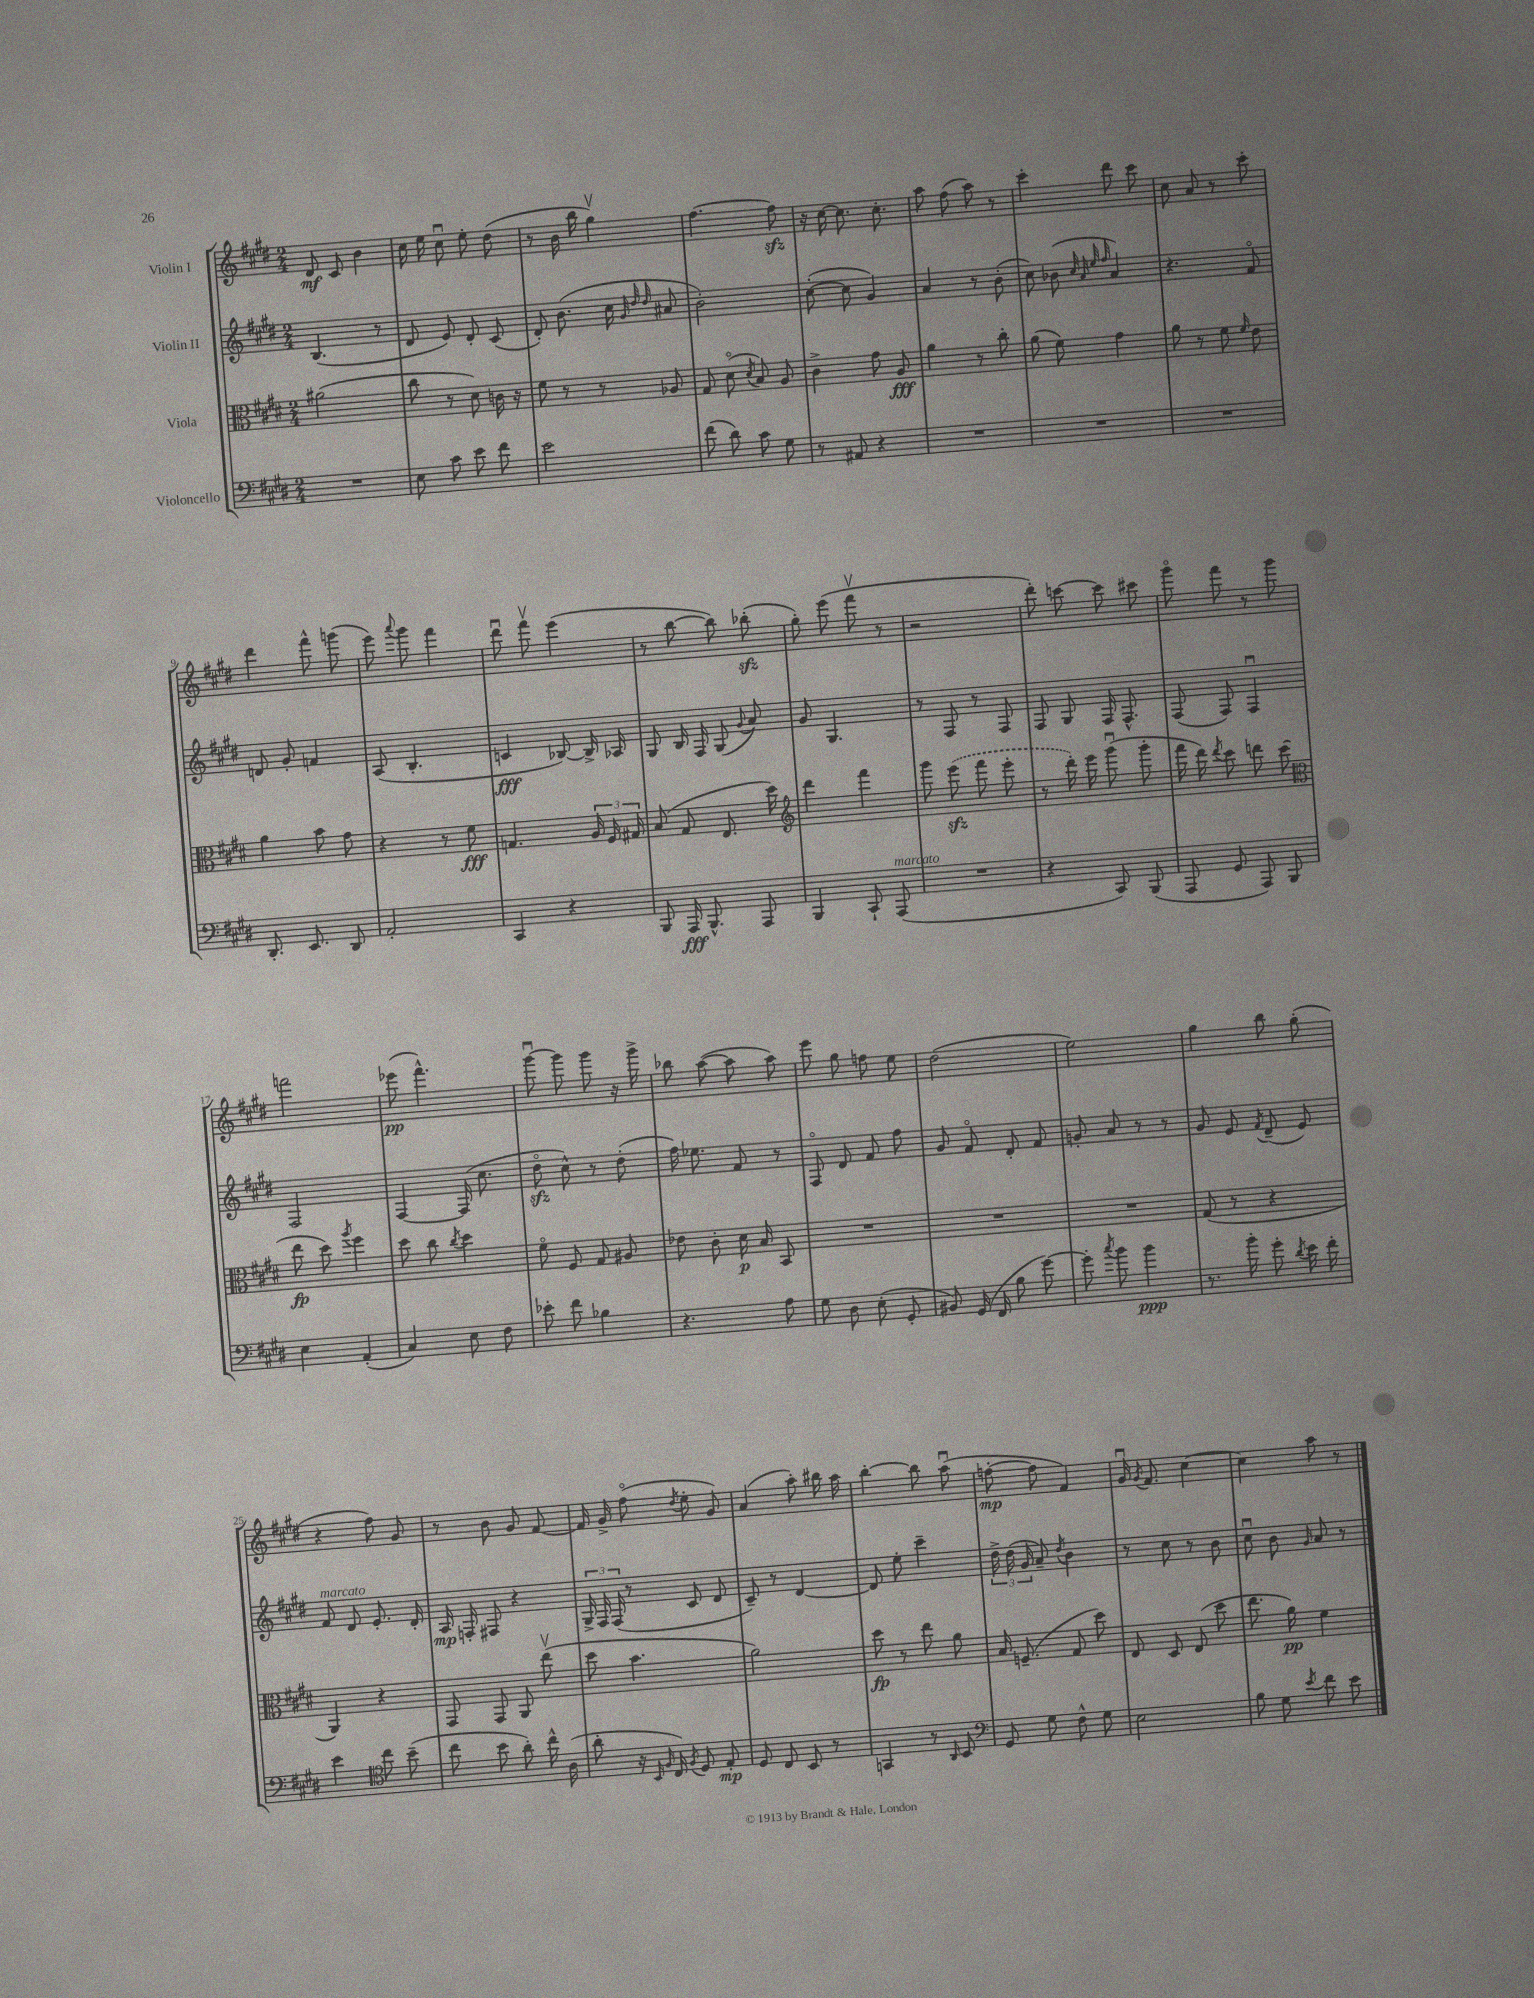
<<
\new StaffGroup <<
\new Staff = "s0" \with { instrumentName = "Violin I" } {
    \clef treble \key e \major \numericTimeSignature \time 2/4
    \autoBeamOff dis'8\mf cis'8 b'4 |
    cis''16 e''16 cis''8\downbow e''8-. dis''8( |
    r8 b'16 b''16 gis''4\upbow) |
    fis''4.~ fis''8\sfz |
    r16 cis''16~ cis''8. cis''8.-. |
    a''8 fis''8( a''8) r8 |
    cis'''4-. dis'''8 cis'''8 |
    cis''8 a'8 r8 cis'''8-. |
    dis'''4 fis'''8-^ g'''8( |
    e'''8) \appoggiatura { a'''8 } gis'''8 fis'''4 |
    dis'''8\downbow fis'''8\upbow e'''4( |
    r8 b''8~ b''8) bes''8-.\sfz( |
    gis''8-.) e'''8( fis'''8\upbow r8 |
    r2 |
    dis'''8-.) c'''8~ c'''8 cis'''8 |
    gis'''8\flageolet fis'''8 r8 gis'''8 |
    f'''2 |
    ees'''8\pp( fis'''4.-^) |
    gis'''8~\downbow gis'''8 gis'''8 r16 gis'''16-> |
    bes''8 a''8~( a''8 a''8) |
    e'''8 gis''8 f''8 e''8 |
    dis''2( |
    e''2) |
    gis''4 b''8 gis''8-.( |
    r4 fis''8) gis'8 |
    r8 b'8 gis'8 fis'8~ |
    fis'16 gis'16-> fis''8\flageolet( \acciaccatura { dis''8 } e''8-. gis'8) |
    a'4( a''8-.) bis''16 a''16 |
    b''4~-. b''8 a''8\downbow( |
    f''8~-.\mp f''8 fis'4) |
    gis'16\downbow \acciaccatura { gis'8 } fis'8. cis''4~ |
    cis''4 a''8 r8 \bar "|." |
}
\new Staff = "s1" \with { instrumentName = "Violin II" } {
    \clef treble \key e \major \numericTimeSignature \time 2/4
    \autoBeamOff b4.( r8 |
    dis'8 e'8) dis'8-. cis'8( |
    dis'8-.) b'8.( cis''16 \grace { gis'32 dis''32 dis''32 } ais'8 |
    b'2-.) |
    cis''8~-.( cis''8 gis'4) |
    a'4 r8 b'8-.( |
    cis''8) bes'8( \grace { cis''32 a'32 e''32 fis''32 } a'4) |
    r4. fis'8\flageolet |
    d'8 gis'8-. f'4 |
    a8( b4.-. |
    c'4\fff bes8~) bes16-> aes16 |
    gis8 b16 fis16 gis8( \appoggiatura { gis'8 } a'8) |
    gis'8 gis4. |
    r8 fis8 r8 fis8 |
    fis8 gis8 fis16 fis8.-^ |
    fis8( fis8) fis4\downbow |
    fis2 |
    fis4~ fis16( cis''8. |
    dis''8\flageolet\sfz cis''8-^) r8 dis''8-.( |
    fis''16) ees''8. fis'8 r8 |
    fis8\flageolet dis'8 fis'8 fis''8 |
    gis'8 fis'8\flageolet dis'8-. fis'8 |
    g'8-. a'8 r8 r8 |
    gis'8 e'8 \acciaccatura { fis'8 } dis'8--( e'8) |
    fis'8^\markup { \italic "marcato" } dis'8 e'8.-. dis'16-. |
    a16\mp f16-. fis8 r4 |
    \tuplet 3/2 { gis16-> fis16 fis16( } r8 cis'8 dis'8 |
    cis'8--) r8 dis'4~ |
    dis'8 e''8-. cis'''4-- |
    \tuplet 3/2 { dis''16-> dis''16( gis'16 } a'8--) \acciaccatura { dis''8 } b'4 |
    r8 cis''8 r8 b'8 |
    cis''8\downbow b'8 \grace { gis'16 } a'8 r8 \bar "|." |
}
\new Staff = "s2" \with { instrumentName = "Viola" } {
    \clef alto \key e \major \numericTimeSignature \time 2/4
    \autoBeamOff ais'2( |
    cis''8 r8 dis'8) c'16 r16 |
    fis'8 r8 r8 aes8 |
    gis8 dis'8\flageolet( \acciaccatura { dis'8 } b8) a8 |
    cis'4-> gis'8 a8\fff |
    a'4 r8 cis''8-. |
    a'8( fis'8) gis'4 |
    a'8 r8 fis'8 \grace { fis'16 } e'8 |
    a'4 b'8 gis'8 |
    r4 r8 fis'8\fff |
    g4. \tuplet 3/2 { a16 fis16 gis16 } |
    b8( gis8 e8. dis''16) |
    \clef treble dis'''4 fis'''4 |
    gis'''8 \once \slurDashed e'''8\sfz( fis'''8 e'''8-. |
    r8 dis'''16-.) e'''16 gis'''8\downbow( gis'''8-. |
    fis'''16 dis'''16) \acciaccatura { dis'''8 } cis'''8 d'''8 cis'''8( |
    \clef alto e''8\fp dis''8) \acciaccatura { a''8 } fis''4 |
    dis''8 cis''8 \acciaccatura { cis''8 } dis''4 |
    fis'8\flageolet fis8 gis8 ais8 |
    ees'8 cis'8-. dis'16\p b16 b,8 |
    R2 |
    R2 |
    R2 |
    gis8( r8 r4 |
    a,4) r4 |
    gis,8 gis,8 a,8 e''8\upbow( |
    dis''8 b'4. |
    a'2) |
    dis''8\fp r8 e''8 a'8 |
    b16 f8.--( gis8 dis''8) |
    e8 dis8 e8( dis''8 |
    e''8. a'16\pp) fis'4 \bar "|." |
}
\new Staff = "s3" \with { instrumentName = "Violoncello" } {
    \clef bass \key e \major \numericTimeSignature \time 2/4
    \autoBeamOff R2 |
    e8 cis'8 e'8 fis'8 |
    e'2 |
    fis'8( dis'8) cis'8 gis8 |
    r8 ais,8 r4 |
    R2 |
    R2 |
    R2 |
    dis,8.-. e,8. dis,8 |
    a,2-. |
    cis,4 r4 |
    b,,8 a,,16\fff b,,8.-^ a,,8 |
    b,,4 cis,8-! a,,8^\markup { \italic "marcato" }( |
    R2 |
    r4 cis,8) b,,8( |
    a,,8 gis,8 a,,8) b,,8 |
    e4 a,4-.( |
    cis4) e8 fis8 |
    ees'8-. fis'8 bes4 |
    r4. a8 |
    gis8 dis8 e8-.( gis,8-. |
    bis,8) gis,16( fis,16 b8 gis'8~) |
    gis'8-. \acciaccatura { cis''8 } b'8 b'4\ppp |
    r8. b'16-. gis'8-. \acciaccatura { dis'8 } e'16 fis'16-. |
    e'4 \clef tenor cis''8 b'8--( |
    cis''8 b'8 a'8-.) cis''16-^ a16( |
    a'8-. r16 \grace { b,16 fis16 } cis16) \acciaccatura { fis8 } dis8 e8-.\mp |
    dis8 cis8 b,8 r8 |
    g,4 r8 \grace { a,16 } b,8 |
    \clef bass gis,8 gis8 fis8-^ gis8 |
    e2 |
    b8 gis8 \acciaccatura { e'8 } fis'8 e'8 \bar "|." |
}
>>
>>
